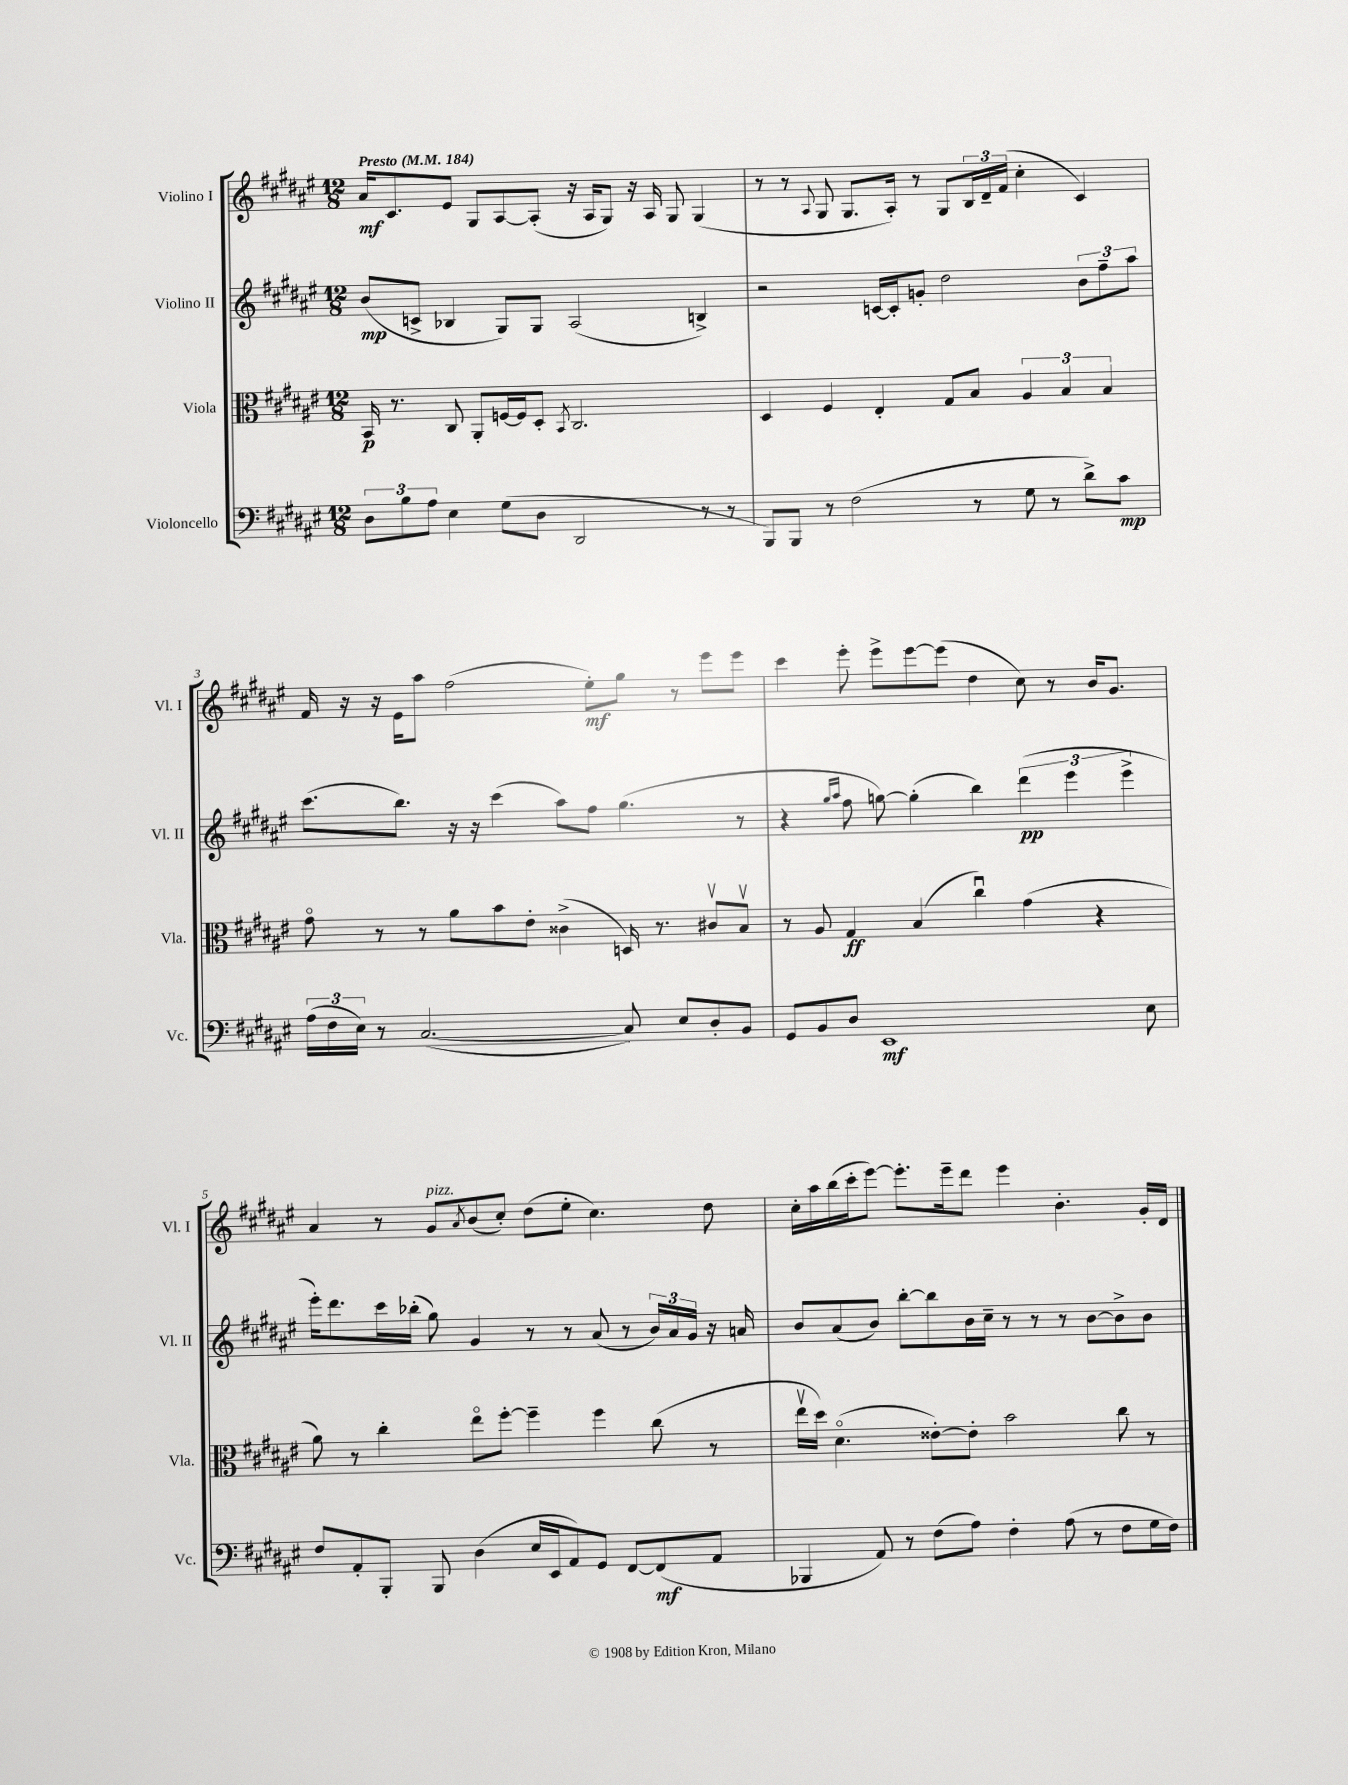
<<
\new StaffGroup <<
\new Staff = "s0" \with { instrumentName = "Violino I" shortInstrumentName = "Vl. I" } {
    \clef treble \key fis \major \numericTimeSignature \time 12/8 \tempo "Presto" 4 = 184
    ais'16\mf cis'8. eis'8 gis8 ais8~ ais8-.( r16 ais16 gis8) r16 ais16 gis8 gis4( |
    r8 r8 \appoggiatura { ais8 } gis8 gis8. ais16-.) r8 gis8 \tuplet 3/2 { b16 dis'16-- fis'16( } cis''4-. cis'4) |
    fis'16 r16 r16 eis'16 ais''8 fis''2( eis''8-.\mf) gis''8 r8 eis'''8 eis'''8 |
    cis'''4 eis'''8-. eis'''8-> eis'''8~ eis'''8( dis''4 cis''8) r8 b'16 gis'8. |
    ais'4 r8 gis'8^\markup { \italic "pizz." } \acciaccatura { ais'8 } b'8( cis''8-.) dis''8( eis''8-. cis''4.) dis''8 |
    cis''16-. ais''16 b''16( cis'''16-. eis'''8~) eis'''8.-. eis'''16-- dis'''8 eis'''4 b'4.-. gis'16-. dis'16 \bar "|." |
}
\new Staff = "s1" \with { instrumentName = "Violino II" shortInstrumentName = "Vl. II" } {
    \clef treble \key fis \major \numericTimeSignature \time 12/8
    b'8\mp( c'8-> bes4 gis8) gis8 ais2( b4->) |
    r2 c'16~ c'16-. g'8-. dis''2 \tuplet 3/2 { b'8 fis''8-- ais''8 } |
    cis'''8.( b''8.) r16 r16 cis'''4( ais''8) fis''8 gis''4.( r8 |
    r4 \grace { gis''16 ais''16 } fis''8 g''8~) g''4-.( b''4) \tuplet 3/2 { dis'''4\pp( eis'''4 eis'''4-> } |
    eis'''16-.) dis'''8. cis'''16 bes''16-.( gis''8) gis'4 r8 r8 ais'8( r8 \tuplet 3/2 { b'16) ais'16 gis'16 } r16 a'16 |
    b'8 ais'8( b'8) b''8~-. b''8 b'16 cis''16-- r8 r8 r8 b'8~ b'8-> b'8 \bar "|." |
}
\new Staff = "s2" \with { instrumentName = "Viola" shortInstrumentName = "Vla." } {
    \clef alto \key fis \major \numericTimeSignature \time 12/8
    b,16\p r8. cis8 ais,8-. f16~ f16 dis8-. \acciaccatura { b,8 } cis2. |
    dis4 fis4 eis4-. gis8 b8 \tuplet 3/2 { ais4 b4 b4 } |
    gis'8\flageolet r8 r8 ais'8 b'8 eis'8-. cisis'4->( d16) r8. cis'8\upbow b8\upbow |
    r8 ais8 gis4\ff b4( cis''4\downbow) gis'4( r4 |
    ais'8) r8 cis''4-. eis''8\flageolet fis''8~-. fis''4-- fis''4 cis''8( r8 |
    eis''16\upbow dis''16) dis'4.\flageolet( eisis'8~-.) eisis'8-. b'2 cis''8 r8 \bar "|." |
}
\new Staff = "s3" \with { instrumentName = "Violoncello" shortInstrumentName = "Vc." } {
    \clef bass \key fis \major \numericTimeSignature \time 12/8
    \tuplet 3/2 { dis8 b8 ais8 } eis4 gis8( dis8 dis,2 r8 r8 |
    b,,8) b,,8 r8 fis2( r8 gis8 r8 dis'8->) cis'8\mp |
    \tuplet 3/2 { ais16( fis16 eis16) } r8 cis2.~( cis8) eis8 dis8-. b,8 |
    gis,8 b,8 dis8 eis,1\mf eis8 |
    fis8 ais,8-. b,,8-. b,,8 dis4( eis16 eis,16 ais,8) gis,8 fis,8~ fis,8\mf( ais,8 |
    bes,,4 ais,8) r8 fis8( ais8) fis4-. ais8( r8 fis8 gis16 fis16) \bar "|." |
}
>>
>>
